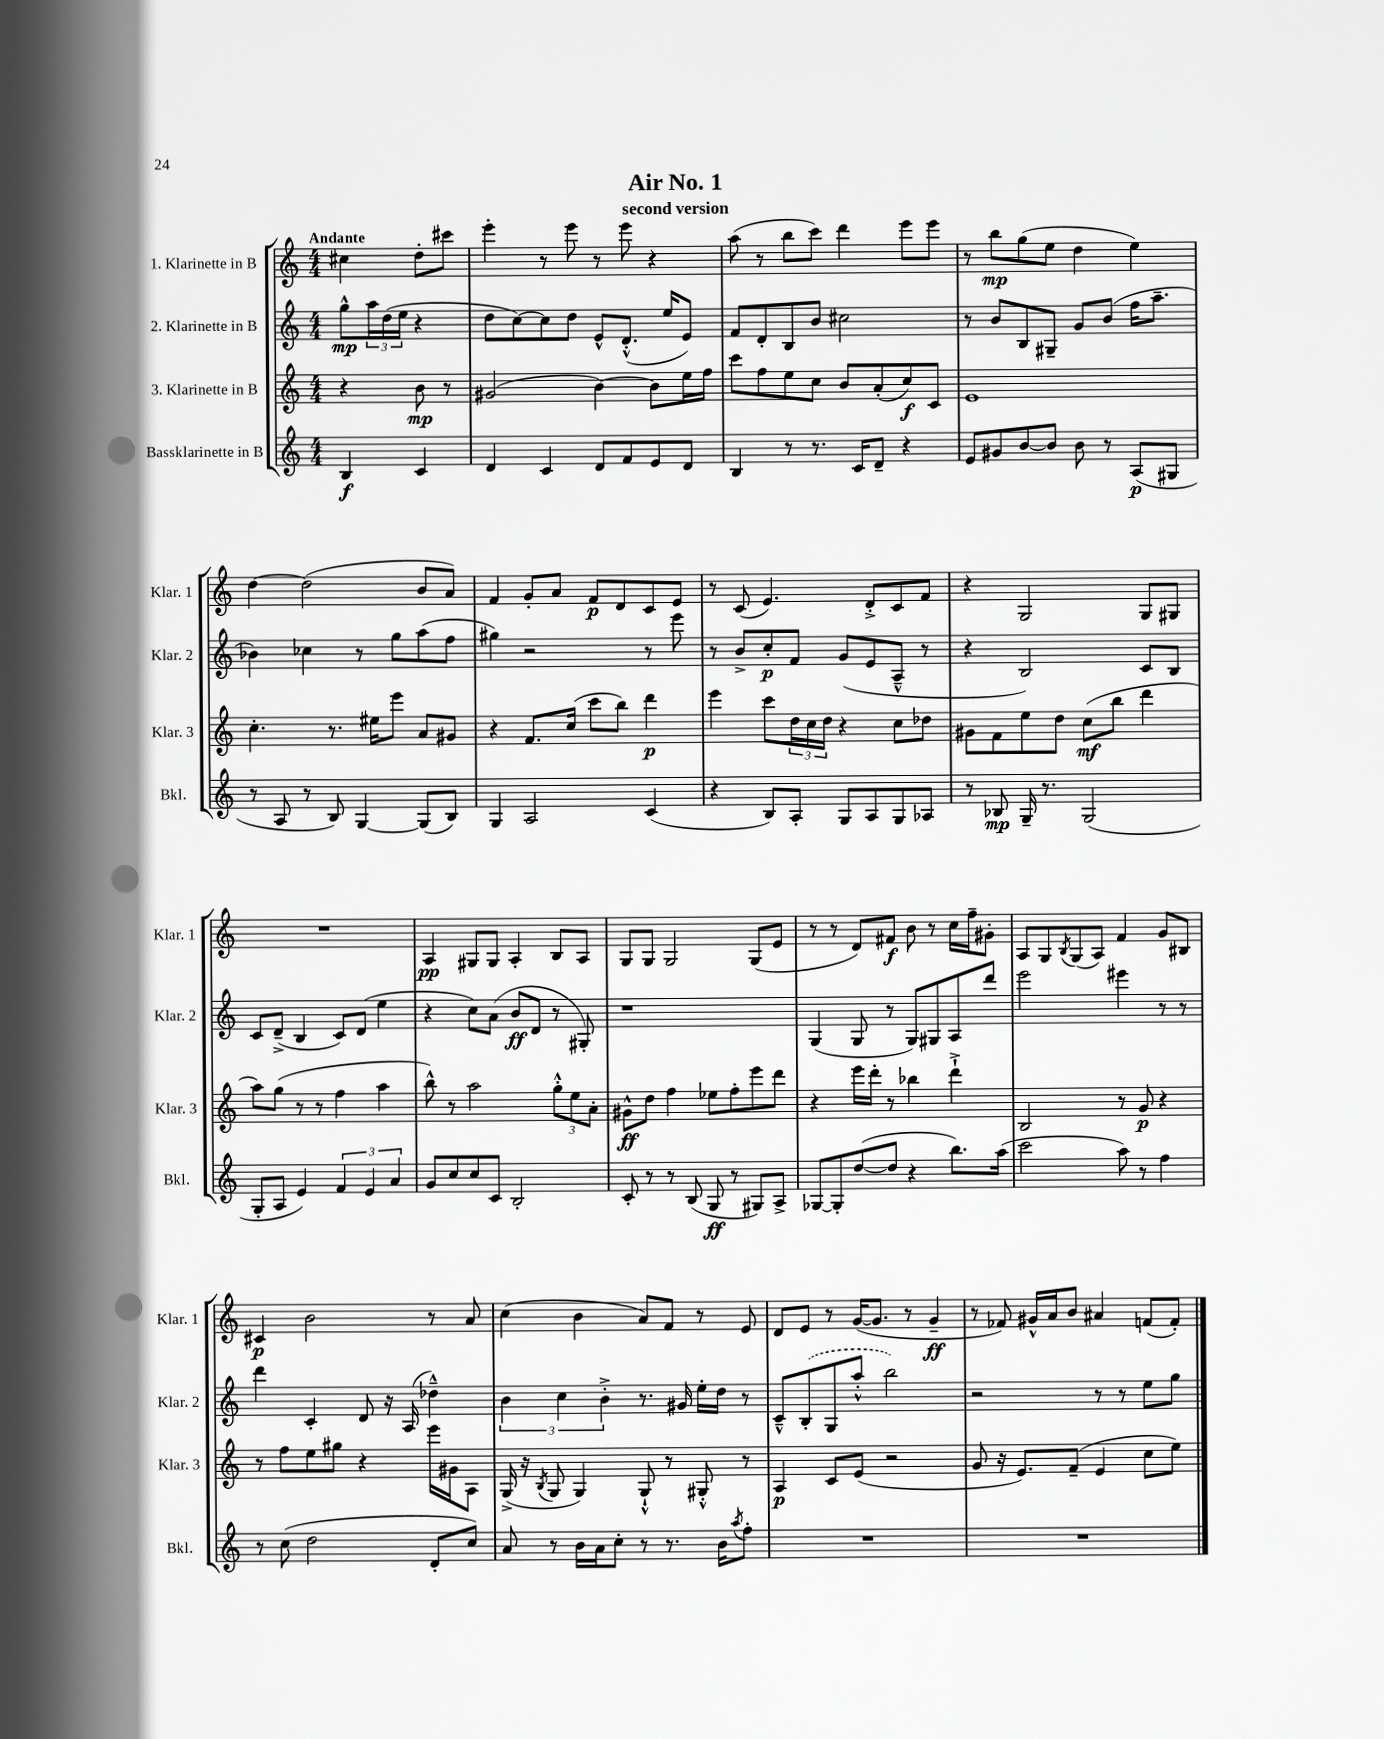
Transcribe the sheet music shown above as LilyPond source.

\header { title = "Air No. 1" subtitle = "second version" }
<<
\new StaffGroup <<
\new Staff = "s0" \with { instrumentName = "1. Klarinette in B" shortInstrumentName = "Klar. 1" } {
    \clef treble \key c \major \numericTimeSignature \time 4/4 \partial 2 \tempo "Andante"
    cis''4 d''8-. cis'''8 |
    e'''4-. r8 e'''8 r8 e'''8 r4 |
    a''8( r8 b''8 c'''8) d'''4 e'''8 e'''8 |
    r8 b''8\mp g''8( e''8 d''4 e''4) |
    d''4~ d''2( b'8 a'8) |
    f'4 g'8-. a'8 f'8\p d'8 c'8 e'8 |
    r8 c'8( e'4.) d'8-.-> c'8 f'8 |
    r4 g2 g8 gis8 |
    R1 |
    a4\pp gis8 gis8 a4-. b8 a8 |
    g8 g8 g2 g8( e'8 |
    r8 r8 d'8) fis'8\f b'8 r8 c''16 f''16-- gis'8-. |
    a8 g8 \acciaccatura { b8 } g8( a8) f'4 g'8 bis8 |
    cis'4\p b'2 r8 a'8 |
    c''4( b'4 a'8) f'8 r8 e'8 |
    d'8 e'8 r8 g'16~( g'8. r8 g'4--\ff |
    r8 fes'8) gis'16-^ a'16 b'8 ais'4 f'8( f'8-.) \bar "|." |
}
\new Staff = "s1" \with { instrumentName = "2. Klarinette in B" shortInstrumentName = "Klar. 2" } {
    \clef treble \key c \major \numericTimeSignature \time 4/4 \partial 2
    g''8-^\mp \tuplet 3/2 { a''16 d''16( e''16 } r4 |
    d''8 c''8~) c''8 d''8 e'8-^ d'8.-.-^( e''16 e'8) |
    f'8 d'8-. b8 b'8 cis''2 |
    r8 b'8 b8 gis8-- g'8 b'8( f''16 a''8.-- |
    bes'4) ces''4 r8 g''8 a''8( f''8 |
    gis''4) r2 r8 e'''8 |
    r8 b'8-> c''8-.\p f'8 g'8( e'8 a8---^ r8 |
    r4 b2) c'8 b8 |
    c'8 d'8--->( b4 c'8) d'8( e''4 |
    r4 c''8) a'8( b'8\ff d'8 r8 gis8-.) |
    r1 |
    g4( g8 r8 g8) gis8 a8 d'''8 |
    e'''2 eis'''4 r8 r8 |
    d'''4 c'4-. d'8 r16 a16( des''4---^) |
    \tuplet 3/2 { b'4 c''4 b'4-.-> } r8. gis'16 e''16-. d''16 r8 |
    c'8---^ \once \slurDashed b8-.( g8 a''8-.-^ b''2) |
    r2 r8 r8 e''8 g''8 \bar "|." |
}
\new Staff = "s2" \with { instrumentName = "3. Klarinette in B" shortInstrumentName = "Klar. 3" } {
    \clef treble \key c \major \numericTimeSignature \time 4/4 \partial 2
    r4 b'8\mp r8 |
    gis'2( b'4~) b'8 e''16 f''16 |
    c'''8 f''8 e''8 c''8 b'8 a'8-.( c''8\f) c'8 |
    e'1 |
    c''4.-. r8. eis''16 e'''8 a'8 gis'8 |
    r4 f'8. c''16( c'''8 b''8) d'''4\p |
    e'''4 c'''8 \tuplet 3/2 { d''16 c''16 d''16 } r4 c''8 des''8 |
    gis'8 f'8 e''8 d''8 c''8\mf( b''8 d'''4 |
    a''8) g''8( r8 r8 f''4 a''4 |
    b''8-^) r8 a''2 \tuplet 3/2 { g''8-.-^ e''8 a'8-. } |
    gis'8-^\ff d''8 f''4 ees''8 f''8-. e'''8 d'''8 |
    r4 e'''16 d'''16-. r8 bes''4 d'''4-!-> |
    b2 r8 g'8\p r4 |
    r8 f''8 e''8 gis''8 r4 e'''16 gis'16 a8 |
    g16->( r16 \acciaccatura { b8 } g8 g4) g8-!-^ r8 gis8-.-^ r8 |
    a4\p c'8 e'8( r2 |
    g'8 r16 e'8.) f'8--( e'4 c''8 e''8) \bar "|." |
}
\new Staff = "s3" \with { instrumentName = "Bassklarinette in B" shortInstrumentName = "Bkl." } {
    \clef treble \key c \major \numericTimeSignature \time 4/4 \partial 2
    b4\f c'4 |
    d'4 c'4 d'8 f'8 e'8 d'8 |
    b4 r8 r8. c'16 d'8-- r4 |
    e'8 gis'8 b'8~ b'8 b'8 r8 a8\p( gis8 |
    r8 a8 r8 b8) g4~ g8( b8) |
    g4 a2 c'4( |
    r4 b8) a8-. g8 a8 g8 aes8 |
    r8 bes8\mp g16-- r8. g2( |
    g8-. a8 e'4) \tuplet 3/2 { f'4 e'4 a'4 } |
    g'8 c''8 c''8 c'8 b2-. |
    c'8-. r8 r8 b8( g8\ff r8 gis8) a8-> |
    ges8~ ges8-. d''8~( d''8 r4 b''8.) a''16( |
    c'''2 a''8) r8 f''4 |
    r8 c''8( d''2 d'8-. c''8) |
    a'8 r8 b'16 a'16 c''8-. r8 r8. b'16 \acciaccatura { a''8 } f''8-. |
    R1 |
    R1 \bar "|." |
}
>>
>>
\layout { \context { \Score \remove "Bar_number_engraver" } }
